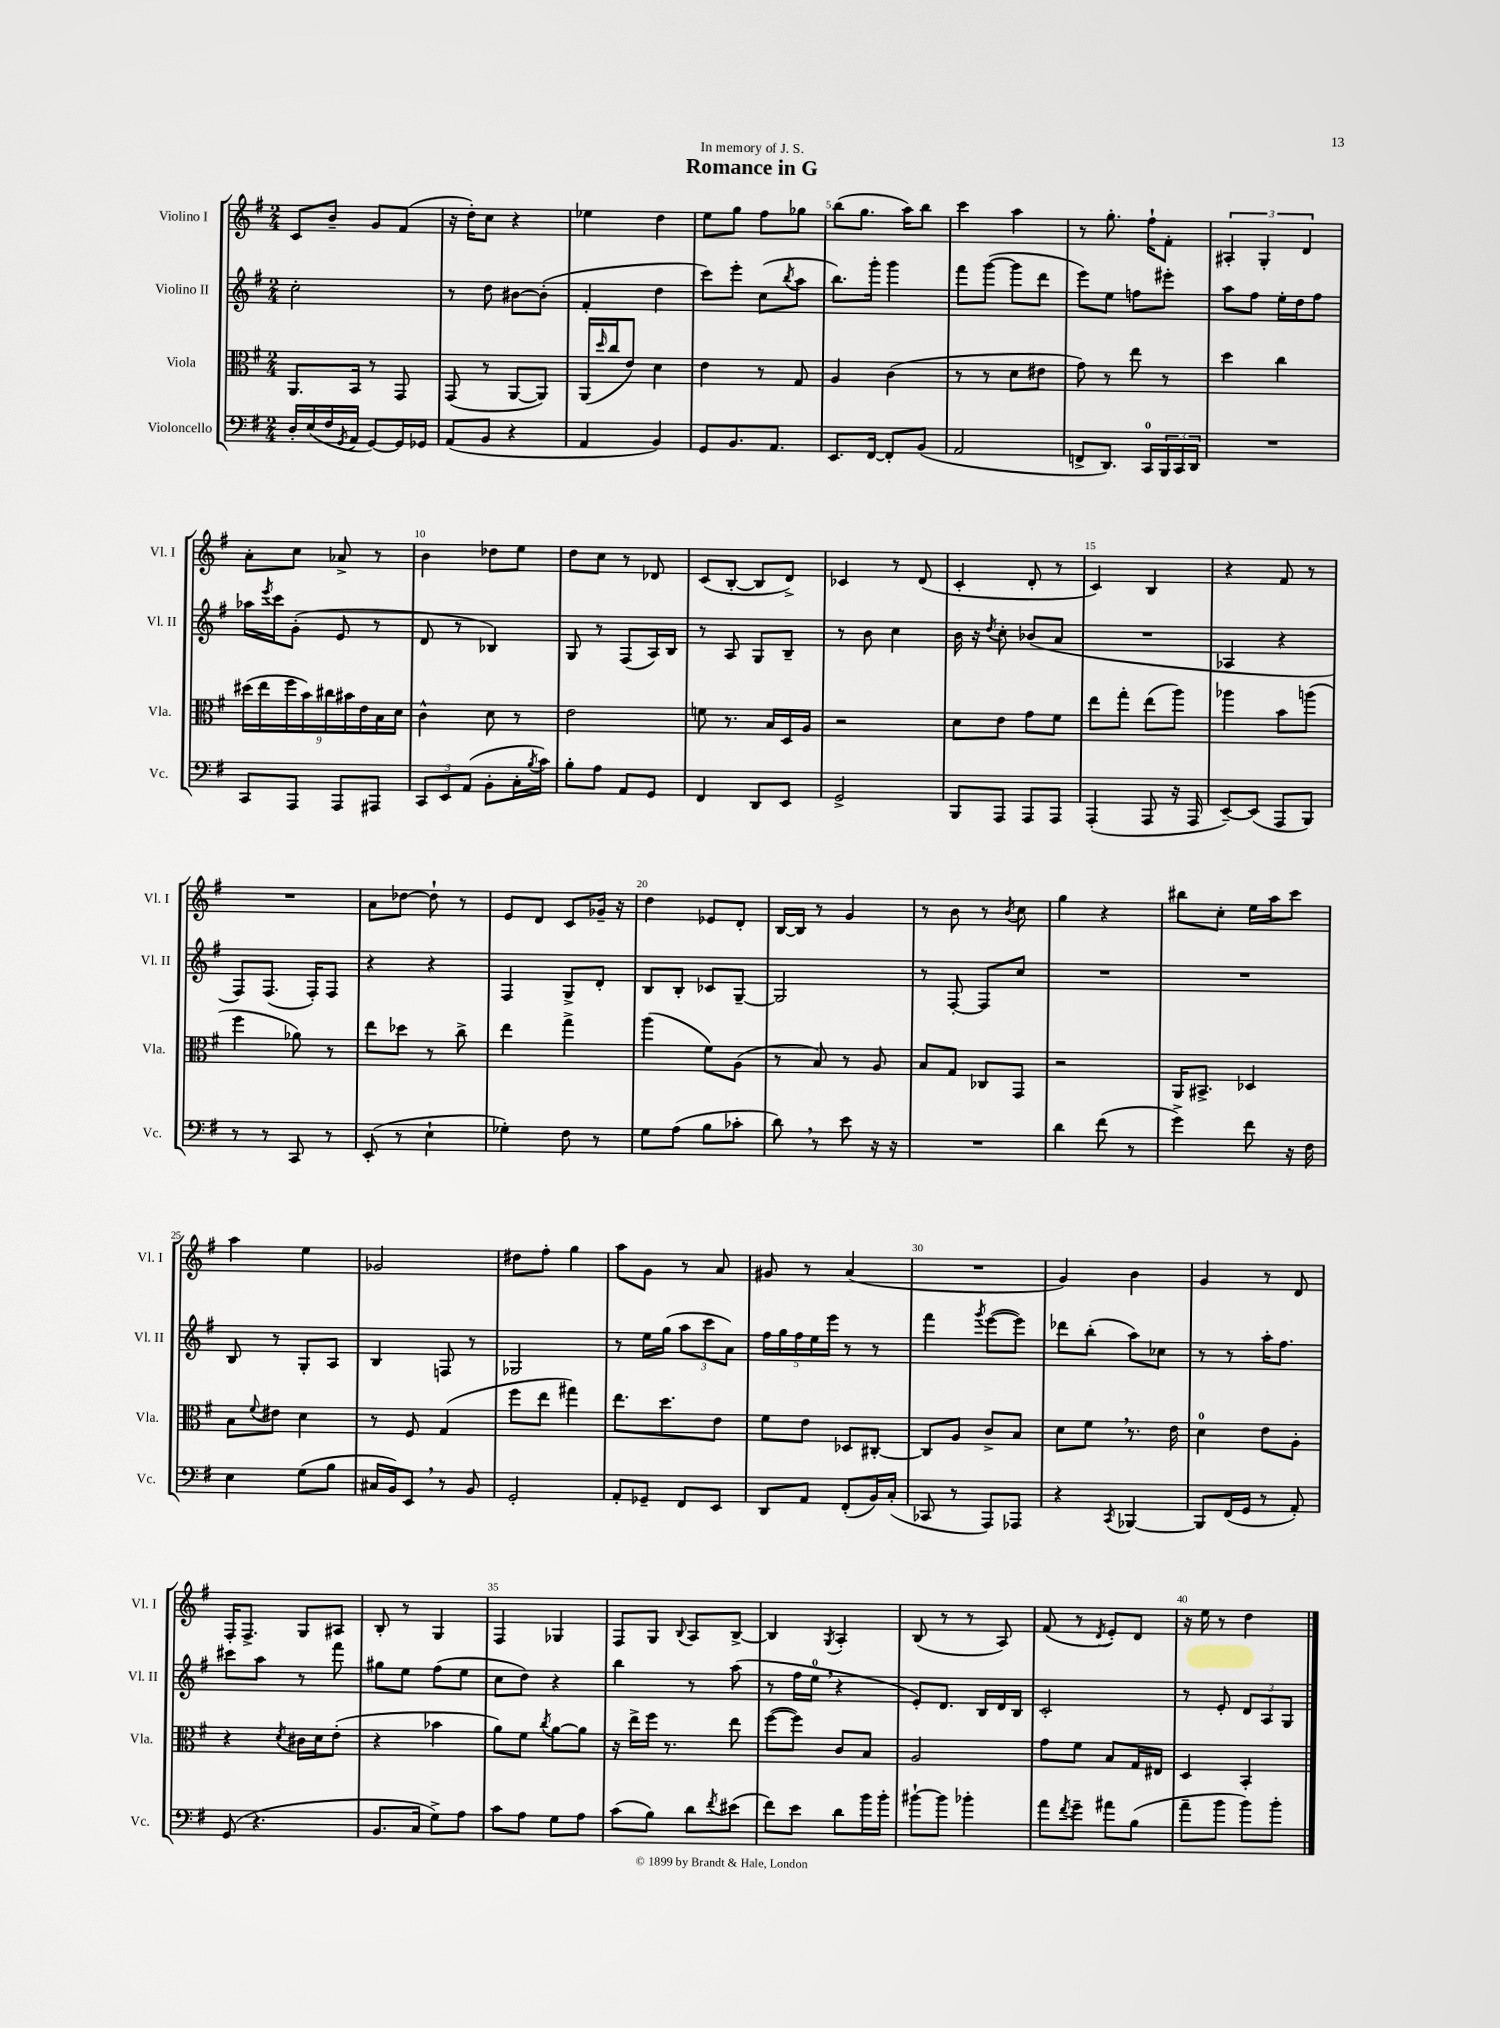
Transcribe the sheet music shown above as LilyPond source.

\header { title = "Romance in G" dedication = "In memory of J. S." }
<<
\new StaffGroup <<
\new Staff = "s0" \with { instrumentName = "Violino I" shortInstrumentName = "Vl. I" } {
    \clef treble \key g \major \numericTimeSignature \time 2/4
    c'8 b'8-- g'8 fis'8( |
    r16 d''16-.) c''8 r4 |
    ees''4 d''4 |
    e''8 g''8 fis''8 ges''8 |
    b''8( g''8. a''16) b''8 |
    c'''4 a''4 |
    r8 g''8.-. fis''16-! fis'8-. |
    \tuplet 3/2 { ais4-. g4-. d'4 } |
    a'8-. c''8 aes'8-> r8 |
    b'4 des''8 e''8 |
    d''8 c''8 r8 des'8 |
    c'8( b8~-. b8 d'8->) |
    ces'4 r8 d'8( |
    c'4-. d'8-. r8 |
    c'4) b4 |
    r4 fis'8 r8 |
    R2 |
    a'8 des''8~ des''8-! r8 |
    e'8 d'8 c'8 ges'16-- r16 |
    d''4 ees'8 d'8-. |
    b16~ b16 r8 g'4 |
    r8 b'8 r8 \acciaccatura { b'8 } c''8 |
    g''4 r4 |
    bis''8 c''8-. e''16 a''16 c'''8 |
    a''4 e''4 |
    ges'2 |
    dis''8 fis''8-. g''4 |
    a''8 g'8 r8 a'8 |
    gis'8 r8 a'4( |
    R2 |
    g'4) b'4 |
    g'4 r8 d'8 |
    fis16-. fis8.-> g8 ais8 |
    b8-. r8 g4 |
    fis4 ges4 |
    fis8 g8 \appoggiatura { b8 } a8 b8~-> |
    b4 \acciaccatura { g8 } a4-. |
    b8( r8 r8 a8) |
    fis'8( r8 \acciaccatura { d'8 } e'8-.) d'8 |
    r16 e''16 r8 d''4 \bar "|." |
}
\new Staff = "s1" \with { instrumentName = "Violino II" shortInstrumentName = "Vl. II" } {
    \clef treble \key g \major \numericTimeSignature \time 2/4
    c''2-. |
    r8 d''8 bis'8~ bis'8-.( |
    fis'4-. d''4 |
    c'''8) e'''8-. c''8( \acciaccatura { b''8 } a''8 |
    b''8.) g'''16-. g'''4 |
    fis'''8 g'''8~( g'''8 d'''8 |
    e'''8) e''8 f''8 eis'''8-. |
    a''8 fis''8 e''16-. d''16 fis''8 |
    aes''16 \acciaccatura { e'''8 } c'''16 g'8-.( e'8 r8 |
    d'8 r8 bes4) |
    g8 r8 fis8( a16) b16 |
    r8 a8 g8 b8-- |
    r8 b'8 c''4 |
    b'16 r16 \acciaccatura { d''8 } c''8-. bes'8( a'8 |
    R2 |
    aes4 r4 |
    fis8) fis8.( fis16-.) fis8 |
    r4 r4 |
    fis4 g8-> d'8-. |
    b8 b8-. ces'8 g8~-- |
    g2 |
    r8 fis8~-. fis8 c''8 |
    R2 |
    R2 |
    b8 r8 g8-. a8 |
    b4 f8 r8 |
    ges2 |
    r8 e''16 g''16( \tuplet 3/2 { a''8 c'''8 a'8) } |
    \tuplet 5/4 { fis''16 g''16 fis''16 e''16 e'''16 } r8 r8 |
    fis'''4 \acciaccatura { g'''8 } e'''8~( e'''8) |
    des'''8 b''8-.( a''8) ces''8 |
    r8 r8 a''16-. fis''8. |
    cis'''8 a''8 r8 fis'''8 |
    gis''8 e''8 fis''8( e''8 |
    c''8 d''8) r4 |
    b''4 r8 a''8( |
    r8 fis''16 e''16-0 \breathe r4 |
    e'8-.) d'8. b16 d'16 b16 |
    c'2-. |
    r8 e'8-. \tuplet 3/2 { d'8 a8 g8 } \bar "|." |
}
\new Staff = "s2" \with { instrumentName = "Viola" shortInstrumentName = "Vla." } {
    \clef alto \key g \major \numericTimeSignature \time 2/4
    a,8. b,16 r8 g,8 |
    g,8( r8 a,8~ a,8) |
    a,16( \grace { d''16 } c''16 e'8) d'4 |
    e'4 r8 g8 |
    a4 c'4( |
    r8 r8 d'8 eis'8 |
    g'8) r8 e''8 r8 |
    d''4 c''4 |
    \tuplet 9/8 { dis''16( e''16 fis''16 b'16) cis''16 bis'16 e'16 b16 d'16 } |
    c'4-^ d'8 r8 |
    e'2 |
    f'8 r8. b16 d16 a16 |
    r2 |
    d'8 e'8 g'8 fis'8 |
    e''8 g''8-. e''8( a''8) |
    aes''4 b'8 a''8( |
    fis''4 aes'8) r8 |
    e''8 des''8 r8 c''8-> |
    e''4 g''4-> |
    a''4( fis'8) a8( |
    r8 b8) r8 a8 |
    b8 g8 ces8 g,8 |
    r2 |
    a,16 bis,8.-> des4 |
    b8 \appoggiatura { fis'8 } eis'8 d'4 |
    r8 fis8 g4( |
    fis''8 e''8 gis''4) |
    e''8. d''8. e'8 |
    fis'8 e'8 des8 cis8~-. |
    cis8 a8 c'8-> b8 |
    d'8 fis'8 \breathe r8. e'16 |
    d'4-0 e'8 a8-. |
    r4 \acciaccatura { d'8 } cis'16 d'16 e'8-.( |
    r4 bes'4 |
    a'8) fis'8 \acciaccatura { c''8 } a'8~ a'8 |
    r16 e''16-> fis''16 r8. e''8 |
    fis''8~( fis''8) c'8 b8 |
    a2 |
    g'8 fis'8 b8 g16 eis16 |
    d4 b,4-. \bar "|." |
}
\new Staff = "s3" \with { instrumentName = "Violoncello" shortInstrumentName = "Vc." } {
    \clef bass \key g \major \numericTimeSignature \time 2/4
    d16-. e16( fis16 \acciaccatura { g,8 } a,16 g,8~) g,16 ges,16 |
    a,8( b,8 r4 |
    a,4 b,4) |
    g,8 b,8. a,8. |
    e,8. fis,16~ fis,8-. b,8( |
    a,2 |
    f,8-> d,8.) c,16-0 \tuplet 3/2 { b,,16 c,16 d,16 } |
    R2 |
    c,8 a,,8 a,,8 ais,,8 |
    \tuplet 3/2 { c,8 e,8 a,8( } b,8-. c16-. \acciaccatura { b8 } c'16) |
    b8-. a8 a,8 g,8 |
    fis,4 d,8 e,8 |
    g,2-> |
    b,,8 a,,8 a,,8 a,,8 |
    a,,4-.( a,,8 r16 a,,16 |
    e,8~--) e,8( a,,8 b,,8) |
    r8 r8 c,8 r8 |
    e,8-.( r8 e4-! |
    ges4-.) fis8 r8 |
    g8 a8( b8 ces'8-. |
    d'8) \breathe r8 e'8 r16 r16 |
    R2 |
    d'4 fis'8( r8 |
    g'4->) fis'8 r16 fis16 |
    e4 g8( b8 |
    cis16 b,16) e,8 \breathe r8 b,8 |
    g,2-. |
    a,8-. ges,8-- fis,8 e,8 |
    d,8 a,8 fis,8-.( b,16) c16-.( |
    ces,8 r8 a,,8) aes,,8 |
    r4 \acciaccatura { c,8 } bes,,4~ |
    bes,,8 fis,16( g,16 r8 a,8-.) |
    g,8( r4. |
    b,8. c16 g8->) a8 |
    c'8 a8 g8 a8 |
    c'8( b8) d'8 \acciaccatura { fis'8 } eis'8( |
    fis'8) e'8 d'8 b'16 b'16-. |
    bis'8~-! bis'8 bes'4-. |
    a'8 \acciaccatura { fis'8 } g'8-- ais'8 b8( |
    a'8-- b'8 b'8) b'8-. \bar "|." |
}
>>
>>
\layout { \context { \Score \override BarNumber.break-visibility = ##(#f #t #t) barNumberVisibility = #(every-nth-bar-number-visible 5) } }
